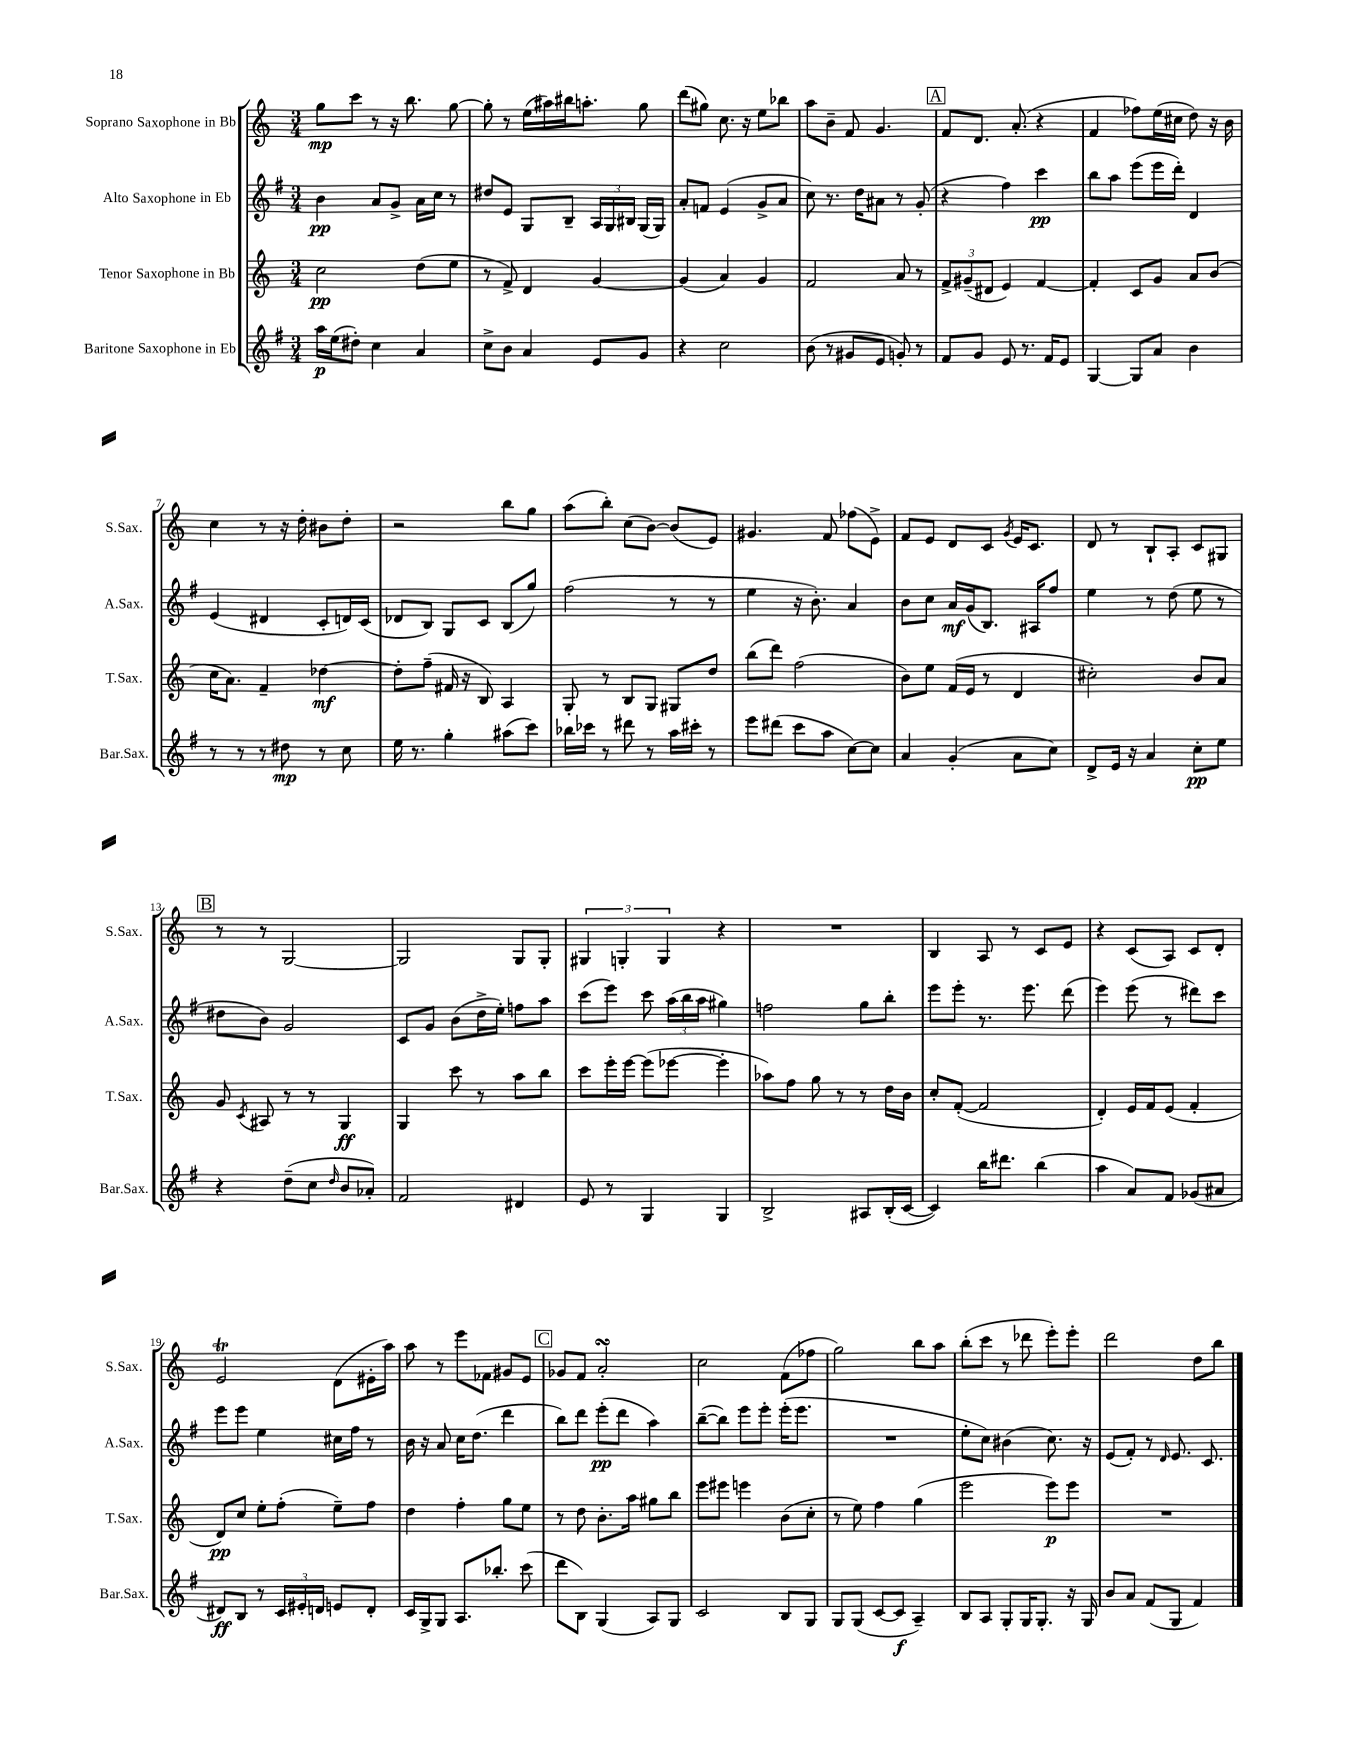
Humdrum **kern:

**kern	**dynam	**kern	**dynam	**kern	**dynam	**kern	**dynam
*part4	*part4	*part3	*part3	*part2	*part2	*part1	*part1
*staff4	*staff4	*staff3	*staff3	*staff2	*staff2	*staff1	*staff1
*I"Baritone Saxophone in Eb	*	*I"Tenor Saxophone in Bb	*	*I"Alto Saxophone in Eb	*	*I"Soprano Saxophone in Bb	*
*I'Bar.Sax.	*	*I'T.Sax.	*	*I'A.Sax.	*	*I'S.Sax.	*
*clefG2	*	*clefG2	*	*clefG2	*	*clefG2	*
*k[f#]	*	*k[]	*	*k[f#]	*	*k[]	*
*M3/4	*	*M3/4	*	*M3/4	*	*M3/4	*
=1	=1	=1	=1	=1	=1	=1	=1
16aa\LL	p	2cc\	pp	4b\	pp	8gg\L	mp
(16ee\J	.	.	.	.	.	.	.
8dd#X'\J)	.	.	.	.	.	8ccc\J	.
4cc\	.	.	.	8a/L	.	8r	.
.	.	.	.	8g^/J	.	16r	.
.	.	.	.	.	.	8.bb\	.
4a/	.	(8dd\L	.	16a\LL	.	.	.
.	.	.	.	16cc\JJ	.	.	.
.	.	8ee\J	.	8r	.	[8gg\	.
=2	=2	=2	=2	=2	=2	=2	=2
8cc^\L	.	8r	.	8dd#X/L	.	8gg'\]	.
8b\J	.	8f^/)	.	8e/J	.	8r	.
4a/	.	4d/	.	8G/L	.	(16ee\LL	.
.	.	.	.	.	.	16aa#X\)	.
.	.	.	.	8B~/J	.	16bb#X\J	.
.	.	.	.	.	.	8.aan'\J	.
8e/L	.	[4g/	.	24A/LL	.	.	.
.	.	.	.	24G/	.	.	.
.	.	.	.	24B#X/JJ	.	.	.
8g/J	.	.	.	(16G/LL	.	8gg\	.
.	.	.	.	16G/JJ)	.	.	.
=3	=3	=3	=3	=3	=3	=3	=3
4r	.	(4g/]	.	8a'/L	.	(8ddd\L	.
.	.	.	.	8fn/J	.	8gg#X\J)	.
2cc\	.	4a/)	.	(4e/	.	8.cc\	.
.	.	.	.	.	.	16r	.
.	.	4g/	.	8g^/L	.	8ee\L	.
.	.	.	.	8a/J	.	8bb-X\J	.
=4	=4	=4	=4	=4	=4	=4	=4
(8b\	.	2f/	.	8cc\)	.	8aa\L	.
8r	.	.	.	8.r	.	8b~\J	.
8g#X/L	.	.	.	.	.	8f/	.
.	.	.	.	16dd\KL	.	.	.
8e/J	.	.	.	8a#X\J	.	4.g/	.
8gn'/)	.	8a/	.	8r	.	.	.
8r	.	8r	.	(8g'/	.	.	.
!!LO:REH:place=s1:t=A
=5	=5	=5	=5	=5	=5	=5	=5
8f#/L	.	12f^/L	.	4r	.	8f/L	.
.	.	(12g#X~/	.	.	.	.	.
8g/J	.	.	.	.	.	8.d/J	.
.	.	12d#X/J	.	.	.	.	.
8e/	.	4e/)	.	4ff#\)	.	.	.
.	.	.	.	.	.	(8.a'/	.
8.r	.	.	.	.	.	.	.
.	.	[4f/	.	4ccc\	pp	4r	.
16f#/KL	.	.	.	.	.	.	.
8e/J	.	.	.	.	.	.	.
=6	=6	=6	=6	=6	=6	=6	=6
[4G/	.	4f'/]	.	8bb\L	.	4f/	.
.	.	.	.	8aa\J	.	.	.
8G/L]	.	8c/L	.	(8eee\L	.	8ff-X\L)	.
8a/J	.	8g/J	.	16eee\L	.	(16ee\L	.
.	.	.	.	16ddd'\JJ)	.	16cc#X\JJ	.
4b\	.	8a/L	.	4d/	.	8dd\)	.
.	.	(8b/J	.	.	.	16r	.
.	.	.	.	.	.	16b\	.
!!LO:LB:g=z
=7	=7	=7	=7	=7	=7	=7	=7
8r	.	16cc\KL	.	(4e/	.	4cc\	.
.	.	8.a\J)	.	.	.	.	.
8r	.	.	.	.	.	.	.
8r	.	4f~/	.	4d#X/	.	8r	.
8dd#X\	mp	.	.	.	.	16r	.
.	.	.	.	.	.	16dd'\	.
8r	.	[4dd-X\	mf	8c'/L	.	8b#X\L	.
8cc\	.	.	.	16dn/L)	.	8dd'\J	.
.	.	.	.	(16c/JJ	.	.	.
=8	=8	=8	=8	=8	=8	=8	=8
16ee\	.	8dd-'\L]	.	8d-X/L	.	2r	.
8.r	.	.	.	.	.	.	.
.	.	(8ff~\J	.	8B/J)	.	.	.
4gg'\	.	16f#X/	.	8G/L	.	.	.
.	.	16r	.	.	.	.	.
.	.	8B/)	.	8c/J	.	.	.
(8aa#X\L	.	4A/	.	(8B/L	.	8bb\L	.
8ccc\J)	.	.	.	8gg/J)	.	8gg\J	.
=9	=9	=9	=9	=9	=9	=9	=9
16bb-X\LL	.	8G'/	.	(2ff#\	.	(8aa\L	.
16ccc-X\JJ	.	.	.	.	.	.	.
8r	.	8r	.	.	.	8bb'\J)	.
8ddd#X\	.	8B/L	.	.	.	(8cc\L	.
8r	.	8G/J	.	.	.	[8b\J)	.
16aa\LL	.	8G#X/L	.	8r	.	(8b/L]	.
16ccc#X'\JJ	.	.	.	.	.	.	.
8r	.	8dd/J	.	8r	.	8e/J)	.
=10	=10	=10	=10	=10	=10	=10	=10
8eee\L	.	(8bb\L	.	4ee\	.	4.g#X/	.
(8ddd#X\J	.	8ddd\J)	.	.	.	.	.
8ccc\L	.	(2ff\	.	16r	.	.	.
.	.	.	.	8.b'\)	.	.	.
8aa\J	.	.	.	.	.	8f/	.
[8cc\L)	.	.	.	4a/	.	(8ff-X\L	.
8cc\J]	.	.	.	.	.	8e^\J)	.
=11	=11	=11	=11	=11	=11	=11	=11
4a/	.	8b\L)	.	8b\L	.	8f/L	.
.	.	8ee\J	.	8cc\J	.	8e/J	.
(4g'/	.	(16f/LL	.	16a/LL	mf	8d/L	.
.	.	16e/JJ	.	(16g/J	.	.	.
.	.	8r	.	8.B/J)	.	8c/J	.
.	.	.	.	.	.	8qg/	.
8a\L	.	4d/	.	.	.	16e/KL	.
.	.	.	.	16A#X/KL	.	8.c/J	.
8cc\J)	.	.	.	8ff#/J	.	.	.
=12	=12	=12	=12	=12	=12	=12	=12
8d^/L	.	2cc#X'\)	.	4ee\	.	8d/	.
16e/Jk	.	.	.	.	.	8r	.
16r	.	.	.	.	.	.	.
4a/	.	.	.	8r	.	8B`/L	.
.	.	.	.	(8dd\	.	8A'/J	.
8cc'\L	pp	8b/L	.	8ee\	.	8c/L	.
8ee\J	.	8a/J	.	8r	.	8G#X/J	.
!!LO:LB:g=z
!!LO:REH:place=s1:t=B
=13	=13	=13	=13	=13	=13	=13	=13
4r	.	8g/	.	8dd#X\L	.	8r	.
.	.	8qc/	.	.	.	.	.
.	.	8A#X/	.	8b\J)	.	8r	.
(8dd~\L	.	8r	.	2g/	.	[2G/	.
8cc\J	.	8r	.	.	.	.	.
16qqdd/	.	.	.	.	.	.	.
8b/L	.	4G/	ff	.	.	.	.
8a-X'/J)	.	.	.	.	.	.	.
=14	=14	=14	=14	=14	=14	=14	=14
2f#/	.	4G/	.	8c/L	.	2G/]	.
.	.	.	.	8g/J	.	.	.
.	.	8ccc\	.	(8b\L	.	.	.
.	.	8r	.	16dd^\L	.	.	.
.	.	.	.	16ee'\JJ)	.	.	.
4d#X/	.	8aa\L	.	8ffn\L	.	8G/L	.
.	.	8bb\J	.	8aa\J	.	8G'/J	.
=15	=15	=15	=15	=15	=15	=15	=15
8e/	.	8ccc\L	.	(8ccc\L	.	6G#X/	.
8r	.	16eee'\L	.	8eee\J)	.	.	.
.	.	.	.	.	.	6Gn'/	.
.	.	[16eee\JJ	.	.	.	.	.
4G/	.	(8eee\L]	.	8ccc\	.	.	.
.	.	.	.	.	.	6G/	.
.	.	[8eee-X\J	.	(24aa\LL	.	.	.
.	.	.	.	24bb\	.	.	.
.	.	.	.	24aa\JJ	.	.	.
4G/	.	4eee-'\]	.	4gg#X\)	.	4r	.
=16	=16	=16	=16	=16	=16	=16	=16
2B^/	.	8aa-X\L)	.	2ffn\	.	2.r	.
.	.	8ff\J	.	.	.	.	.
.	.	8gg\	.	.	.	.	.
.	.	8r	.	.	.	.	.
8A#X/L	.	8r	.	8gg\L	.	.	.
(16B'/L	.	16dd\LL	.	8bb'\J	.	.	.
[16c/JJ	.	16b\JJ	.	.	.	.	.
=17	=17	=17	=17	=17	=17	=17	=17
4c/])	.	8cc'/L	.	8eee\L	.	4B/	.
.	.	([8f'/J	.	8eee'\J	.	.	.
16bb\KL	.	2f/]	.	8.r	.	8A/	.
8.ddd#X\J	.	.	.	.	.	.	.
.	.	.	.	.	.	8r	.
.	.	.	.	8.eee\	.	.	.
(4bb\	.	.	.	.	.	8c/L	.
.	.	.	.	(8ddd\	.	8e/J	.
=18	=18	=18	=18	=18	=18	=18	=18
4aa\	.	4d'/)	.	4eee\)	.	4r	.
8a/L)	.	16e/LL	.	(8eee\	.	(8c/L	.
.	.	16f/J	.	.	.	.	.
8f#/J	.	(8e/J	.	8r	.	8A/J)	.
(8g-X/L	.	4f'/	.	8ddd#X\L)	.	8c/L	.
8a#X/J	.	.	.	8ccc\J	.	8d'/J	.
!!LO:LB:g=z
=19	=19	=19	=19	=19	=19	=19	=19
8d#X/L)	ff	8d/L)	pp	8eee\L	.	2et/	.
8B/J	.	8cc/J	.	8eee\J	.	.	.
8r	.	8ee'\L	.	4ee\	.	.	.
24c/LL	.	(8ff'\J	.	.	.	.	.
24e#X'/	.	.	.	.	.	.	.
24dn/JJ	.	.	.	.	.	.	.
8en/L	.	8ee~\L)	.	16cc#X\LL	.	(8d\L	.
.	.	.	.	16ff#\JJ	.	.	.
8d'/J	.	8ff\J	.	8r	.	16e#X'\L	.
.	.	.	.	.	.	16aa\JJ)	.
=20	=20	=20	=20	=20	=20	=20	=20
16c/LL	.	4dd\	.	16b\	.	8aa\	.
16G^/J	.	.	.	16r	.	.	.
8G/J	.	.	.	8a/	.	8r	.
8.A/L	.	4ff'\	.	16cc\KL	.	8eee\L	.
.	.	.	.	(8.dd\J	.	.	.
.	.	.	.	.	.	8f-X\J	.
8.bb-X'/J	.	.	.	.	.	.	.
.	.	8gg\L	.	4ddd\	.	8g#X/L	.
(8ccc\	.	8ee\J	.	.	.	8e/J	.
!!LO:REH:place=s1:t=C
=21	=21	=21	=21	=21	=21	=21	=21
8ddd\L	.	8r	.	8bb\L)	.	8g-X/L	.
8B\J)	.	8dd\	.	8ddd\J	.	8f/J	.
(4G/	.	8.b'\L	.	(8eee'\L	pp	2asSSS'/	.
.	.	.	.	8ddd\J	.	.	.
.	.	16aa\Jk	.	.	.	.	.
8A/L)	.	8gg#X\L	.	4aa\)	.	.	.
8G/J	.	8bb\J	.	.	.	.	.
=22	=22	=22	=22	=22	=22	=22	=22
2c/	.	8eee\L	.	([8bb~\L	.	2cc\	.
.	.	8eee#X\J	.	8bb\J])	.	.	.
.	.	4eeen\	.	8eee\L	.	.	.
.	.	.	.	8eee'\J	.	.	.
8B/L	.	(8b\L	.	(16eee'\KL	.	(8f\L	.
.	.	.	.	8.eee\J	.	.	.
8G/J	.	8cc'\J	.	.	.	8ff-X\J	.
=23	=23	=23	=23	=23	=23	=23	=23
8G/L	.	8r	.	2.r	.	2gg\)	.
(8G/J	.	8ee\)	.	.	.	.	.
[8c/L	.	4ff\	.	.	.	.	.
8c/J]	f	.	.	.	.	.	.
4A~/)	.	(4gg\	.	.	.	8bb\L	.
.	.	.	.	.	.	8aa\J	.
=24	=24	=24	=24	=24	=24	=24	=24
8B/L	.	2eee\	.	8ee'\L	.	(8bb'\L	.
8A/J	.	.	.	8cc\J)	.	8ccc\J	.
8G'/L	.	.	.	(4b#X\	.	8r	.
16G/K	.	.	.	.	.	8ddd-X\	.
8.G'/J	.	.	.	.	.	.	.
.	.	8eee\L)	p	8.cc\)	.	8eee'\L)	.
16r	.	8eee\J	.	.	.	8eee'\J	.
16G/	.	.	.	16r	.	.	.
=25	=25	=25	=25	=25	=25	=25	=25
8b/L	.	2.r	.	(8e/L	.	2ddd\	.
8a/J	.	.	.	8f#'/J)	.	.	.
(8f#/L	.	.	.	8r	.	.	.
.	.	.	.	16qqd/	.	.	.
8G/J	.	.	.	8.e/	.	.	.
4f#/)	.	.	.	.	.	8dd\L	.
.	.	.	.	8.c/	.	.	.
.	.	.	.	.	.	8bb\J	.
==	==	==	==	==	==	==	==
*-	*-	*-	*-	*-	*-	*-	*-
